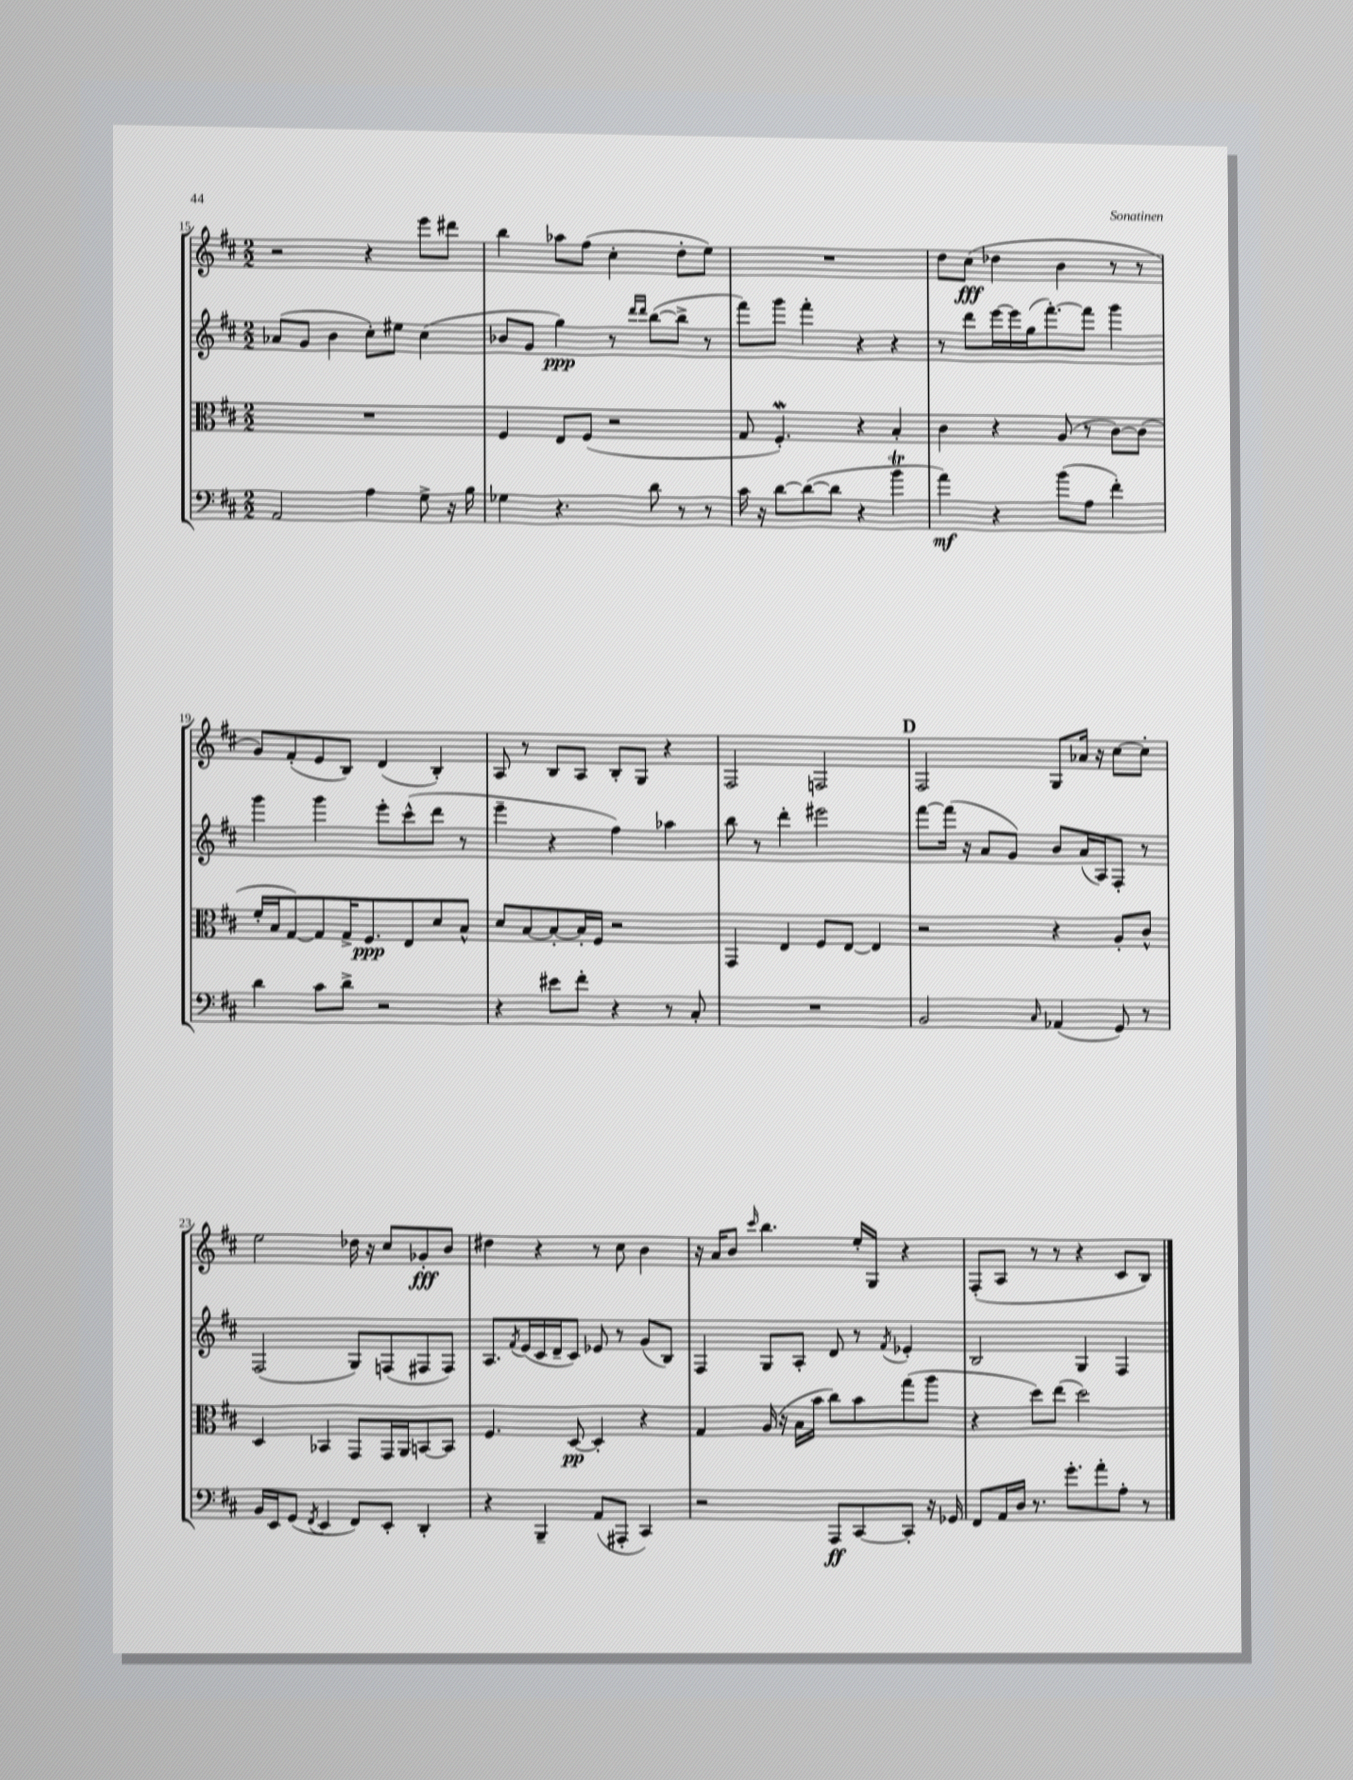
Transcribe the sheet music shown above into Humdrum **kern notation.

**kern	**kern	**kern	**kern
*staff4	*staff3	*staff2	*staff1
*clefF4	*clefC3	*clefG2	*clefG2
*k[f#c#]	*k[f#c#]	*k[f#c#]	*k[f#c#]
*M2/2	*M2/2	*M2/2	*M2/2
2AA	1r	(8a-	2r
.	.	8g	.
.	.	4b	.
4A	.	8cc#')	4r
.	.	8ee#	.
8G^	.	(4cc#	8eee
16r	.	.	8ddd#
16B	.	.	.
=	=	=	=
4G-	4F#	8b-	4bb
.	.	8g	.
4.r	8E	4gg)	8aa-
.	(8F#	.	(8ff#
.	2r	8r	4cc#'
.	.	16qqddd	.
.	.	16qqddd	.
8d	.	([8bb	.
8r	.	8bb^]	8dd'
8r	.	8r	8ee)
=	=	=	=
16c#	8G	8fff#)	1r
16r	.	.	.
[8d	4.F#')	8ggg	.
(8d_	.	4fff#'	.
8d]	.	.	.
4r	4r	4r	.
4b	4B'	4r	.
=	=	=	=
4a)	4c#	8r	8dd
.	.	8ddd	(8cc#
4r	4r	[16eee	4dd-
.	.	16eee]	.
.	.	(16gg	.
.	.	[8.fff#')	.
(8b	(8A	.	4b
8A	8r	8fff#]	.
4f#')	[8c#)	4ggg	8r
.	(8c#]	.	8r
=	=	=	=
4d	16f#'	4ggg	8g)
.	16B	.	.
.	[8G)	.	(8f#'
8c#	8G]	4ggg	8e
8d^	16G^	.	8B)
.	8.F#	.	.
2r	.	8eee'	(4d
.	8E	(8ccc#^^	.
.	8d	8ddd	4B')
.	8B^^	8r	.
=	=	=	=
4r	8d	4eee~	8A
.	[8B	.	8r
8e#	8B'_	4r	8B
8f#'	16B']	.	8A
.	16F#	.	.
4r	2r	4ff#)	8B'
.	.	.	8G
8r	.	4aa-	4r
8C#'	.	.	.
=	=	=	=
1r	4GG	8bb	2F#
.	.	8r	.
.	4E	4ddd'	.
.	8F#	2eee#	2F
.	[8E	.	.
.	4E]	.	.
=	=	=	=
2BB	2r	[8fff#	2F#
.	.	(16fff#]	.
.	.	16r	.
.	.	8a	.
.	.	8g)	.
16qqC#	.	.	.
(4AA-	4r	8b	8G
.	.	(16a	16a-
.	.	16A)	16r
8GG)	8A'	8F#'	[8cc#
8r	8c#^^	8r	8cc#']
=	=	=	=
16BB	4D	(2F#	2ee
16EE	.	.	.
(8GG	.	.	.
8qFF#	.	.	.
4EE	4BB-	.	.
8FF#)	8GG	8G)	16dd-
.	.	.	16r
8EE'	16GG	(8F	8cc#
.	16AA	.	.
4DD'	[8BB	8F#	8g-'
.	8BB]	8F#)	8b
=	=	=	=
4r	4.F#	8.A	4dd#
.	.	8qf#	.
.	.	(16e	.
4BBB~	.	16c#	4r
.	.	16d~	.
.	[8D	8c#)	.
(8AA	4D']	8e-	8r
8AAA#'	.	8r	8cc#
4CC#)	4r	(8g	4b
.	.	8B)	.
=	=	=	=
2r	4G	4F#	16r
.	.	.	16a
.	.	.	8b
.	.	.	16qqccc#
.	(16A	8G	4.bb
.	16r	.	.
.	16B	8A'	.
.	16b	.	.
8AAA	8cc#)	8d	.
[8CC#	8b	8r	16ee'
.	.	.	16G
.	.	8qf#	.
8CC#']	(8gg	4e-'	4r
16r	8aa	.	.
16GG-	.	.	.
=	=	=	=
8FF#	4r	2B	(8F#'
16AA	.	.	8A
16D	.	.	.
8.r	8dd)	.	8r
.	(8ee	.	8r
8.g'	.	.	.
.	2dd)	4G	4r
8a'	.	.	.
8A'	.	4F#	8c#
8r	.	.	8B)
==	==	==	==
*-	*-	*-	*-
